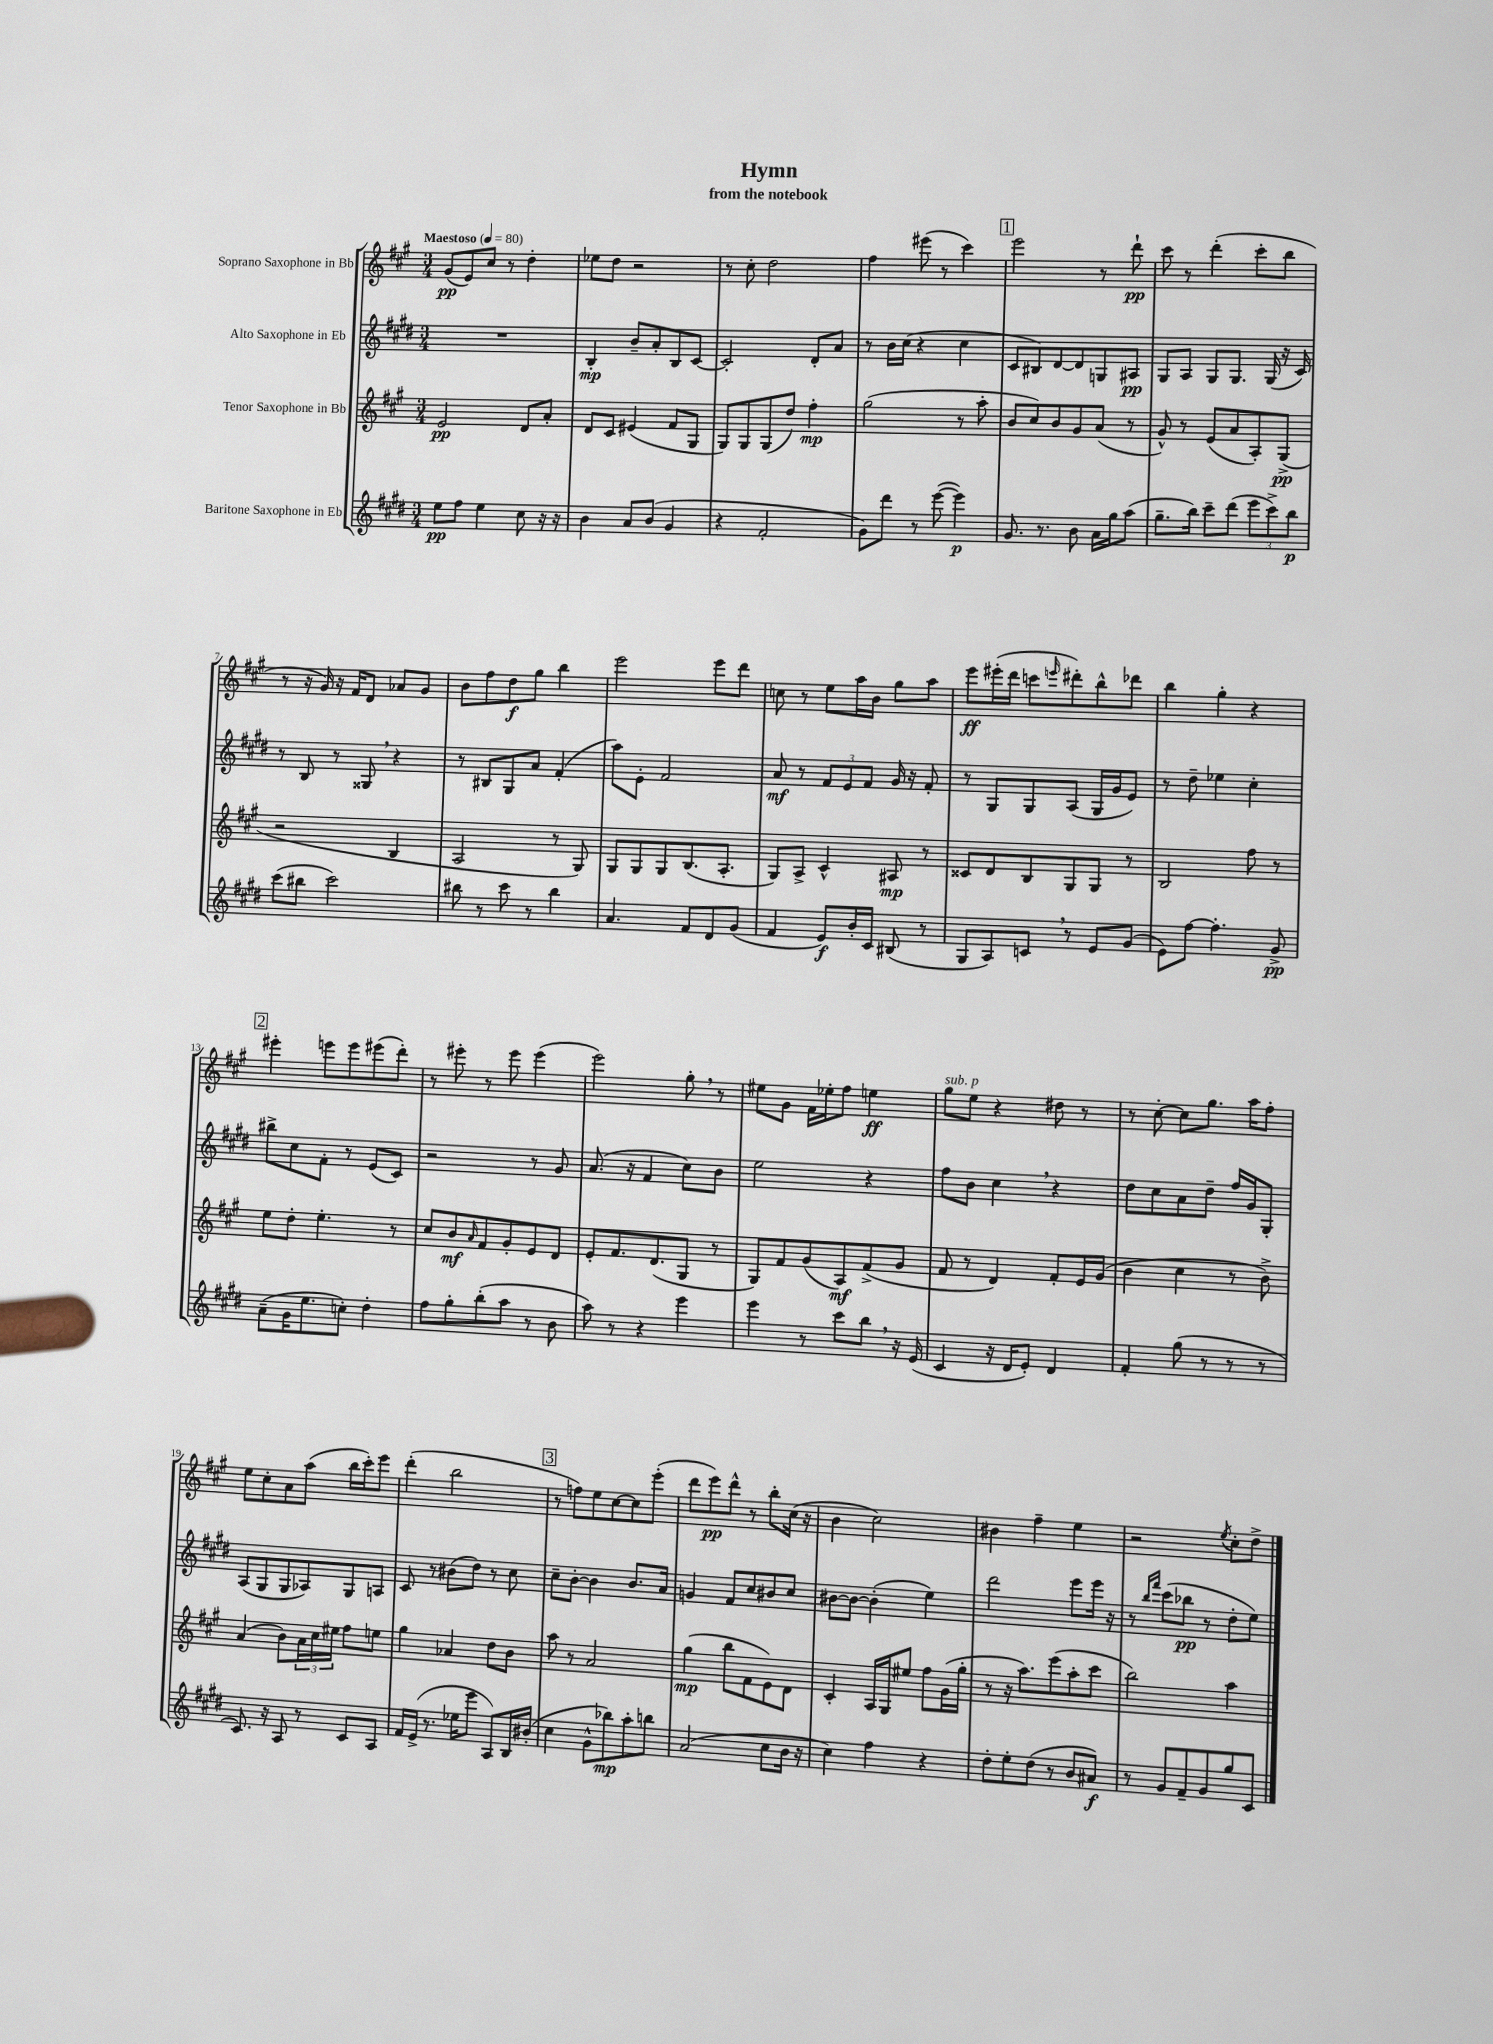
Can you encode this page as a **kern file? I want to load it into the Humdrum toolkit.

**kern	**kern	**kern	**kern
*staff4	*staff3	*staff2	*staff1
*clefG2	*clefG2	*clefG2	*clefG2
*k[f#c#g#d#]	*k[f#c#g#]	*k[f#c#g#d#]	*k[f#c#g#]
*M3/4	*M3/4	*M3/4	*M3/4
*MM80	*MM80	*MM80	*MM80
8ee	2e	2.r	(8g#
8ff#	.	.	8e)
4ee	.	.	8cc#
.	.	.	8r
8cc#	8d	.	4dd'
16r	8a'	.	.
16r	.	.	.
=	=	=	=
4b	8d	4B'	8ee-
.	8c#	.	8dd
8a	(4e#	8b~	2r
(8b	.	8a'	.
4g#	8f#	8B	.
.	8G#	[8c#	.
=	=	=	=
4r	8G#)	2c#']	8r
.	8G#	.	8cc#'
2f#'	(8G#	.	2dd
.	8dd)	.	.
.	4ff#'	8d#'	.
.	.	8a	.
=	=	=	=
8g#)	(2gg#	8r	4ff#
8ddd#	.	16b	.
.	.	(16cc#	.
8r	.	4r	(8eee#
([8eee	.	.	8r
4eee])	8r	4cc#	4ccc#)
.	8aa'	.	.
=	=	=	=
8.g#	8b	8c#	2eee
.	8cc#)	8B#)	.
8.r	.	.	.
.	8b	[8d#	.
8b	8g#	8d#]	.
16a	(8a	8G	8r
16gg#	.	.	.
(8aa	8r	8A#	8ddd`
=	=	=	=
8.gg#~	8g#^^)	8G#	8ccc#
.	8r	8A	8r
16bb)	.	.	.
8ccc#~	(8e	8G#	(4ddd'
(8ddd#	8a	8.G#	.
12eee	8A')	.	8ccc#'
.	.	(16G#	.
12ccc#^)	.	.	.
.	(8G#^	16r	8bb
12bb	.	.	.
.	.	16c#)	.
=	=	=	=
(8ccc#	2r	8r	8r
8bb#	.	8B	16r
.	.	.	16g#)
2ccc#)	.	8r	16r
.	.	.	16f#
.	.	8G##	8d
.	4B	4r	8a-
.	.	.	8g#
=	=	=	=
8bb#	2A	8r	8b
8r	.	8B#	8ff#
8ccc#	.	8G#	8dd
8r	.	8a	8gg#
4bb#	8r	(4f#'	4bb
.	8G#)	.	.
=	=	=	=
4.a	8G#	8aa)	2eee
.	8G#	8e'	.
.	8G#	2f#	.
8f#	(8.B	.	.
8d#	.	.	8eee
.	8.A'	.	.
(8g#	.	.	8ddd
=	=	=	=
4f#	8G#)	8a	8cc
.	8A^	8r	8r
8e)	4c#^^	12f#	8ee
.	.	12e	.
16b'	.	.	16aa
.	.	12f#	.
16c#	.	.	16b
(8B#	8A#	16g#	8gg#
.	.	16r	.
8r	8r	8f#'	8aa
=	=	=	=
8G#	8c##	8r	8eee
8A)	8d	8G#	(16eee#'
.	.	.	16ddd
8c	8B	8G#	8ccc
.	.	.	16qqeee
8r	8G#	(8A	8ddd#')
8e	8G#	16G#	8bb^^
.	.	16g#	.
(8g#	8r	8e)	8ddd-
=	=	=	=
8e)	2B	8r	4bb
[8ff#	.	8dd#~	.
4.ff#']	.	4ee-	4gg#'
.	8ff#	4cc#'	4r
8g#^	8r	.	.
=	=	=	=
(8a~	8ee	8bb#^	4eee#'
16g#	8dd'	8cc#	.
8.ee	.	.	.
.	4.ee'	8f#'	8eee
8cc')	.	8r	8eee
4dd#'	.	(8e	(8eee#
.	8r	8c#)	8ddd')
=	=	=	=
8ff#	8cc#	2r	8r
8gg#'	8b	.	8eee#'
.	16qqa	.	.
(8bb'	8f#	.	8r
8aa	8g#'	.	8eee#
8r	8e	8r	(4eee#
8b	8d	8g#	.
=	=	=	=
8aa)	8e'	(8.a	2eee)
8r	8.f#	.	.
.	.	16r	.
4r	.	4f#	.
.	(8.d	.	.
4eee	8G#	8cc#)	8gg#'
.	8r	8b	8r
=	=	=	=
4eee	8G#)	2ee	8ee#
.	8f#	.	8g#
8r	(8g#	.	16f#
.	.	.	16ee-'
8ccc#	8A)	.	8ff#
8bb	(8f#^	4r	4ee
16r	8g#	.	.
(16e	.	.	.
=	=	=	=
4c#	8f#	8ff#	8gg#
.	8r	8b	8ee
16r	4d)	4cc#	4r
16d#	.	.	.
8e')	.	.	.
4d#	8f#'	4r	8dd#
.	16e	.	8r
.	(16g#	.	.
=	=	=	=
4f#'	4b	8dd#	8r
.	.	8cc#	[8cc#'
(8gg#	4cc#	8a	8cc#]
8r	.	8dd#~	8.gg#
8r	8r	16ff#	.
.	.	16g#	16aa
8r	8b^)	8G#'	8ff#'
=	=	=	=
8.c#)	(4a	(8A	8ee
.	.	8G#	8cc#'
16r	.	.	.
8A	8b)	8G#	8a
8r	24a	8A-)	(8aa
.	24cc#	.	.
.	24ee#	.	.
8c#	8ff#	8G#	16bb
.	.	.	16ccc#')
8A	8ee	8A	8eee
=	=	=	=
16f#	4gg#	8c#	(4ddd'
(16e^	.	.	.
8.r	.	8r	.
.	4a-	(8b#	2bb
16ee-	.	.	.
8eee	.	8dd#)	.
8A)	8dd	8r	.
16B	8b	8cc#	.
(16b#'	.	.	.
=	=	=	=
4cc#	8aa	8cc#~	8r
.	8r	[8b'	8ff)
8g#^^	2a	4b]	8ee
8bb-)	.	.	[8cc#
8aa'	.	8.b	8cc#]
8bb	.	.	(8eee'
.	.	16a	.
=	=	=	=
(2a	(4gg#	4g	8ddd
.	.	.	8eee)
.	8bb	8f#	8ddd^^
.	8f#	8cc#	8r
8cc#	8e)	8b#	8bb'
16b	8d	8cc#	(16cc#
16r	.	.	16r
=	=	=	=
4cc#)	4c#'	[8b#	4b
.	.	8b#_	.
4ff#	16A	(4b#']	2cc#)
.	16G#	.	.
.	8ee#	.	.
4r	8ff#	4ee)	.
.	(16g#	.	.
.	16gg#'	.	.
=	=	=	=
8dd#'	8r	2ddd#	4b#
8ee'	16r	.	.
.	8.aa)	.	.
(8dd#	.	.	4ff#~
8r	(8eee	.	.
8b	8aa'	8eee	4ee
8a#)	8ccc#	16eee	.
.	.	16r	.
=	=	=	=
8r	2bb)	8r	2r
.	.	16qqbb	.
.	.	16qqfff#	.
8g#	.	(8ccc#	.
8f#~	.	8bb-	.
8g#	.	8r	.
.	.	.	8qee
8gg#	4aa	8dd#'	8cc#'
8c#	.	8ee)	8dd^
==	==	==	==
*-	*-	*-	*-
